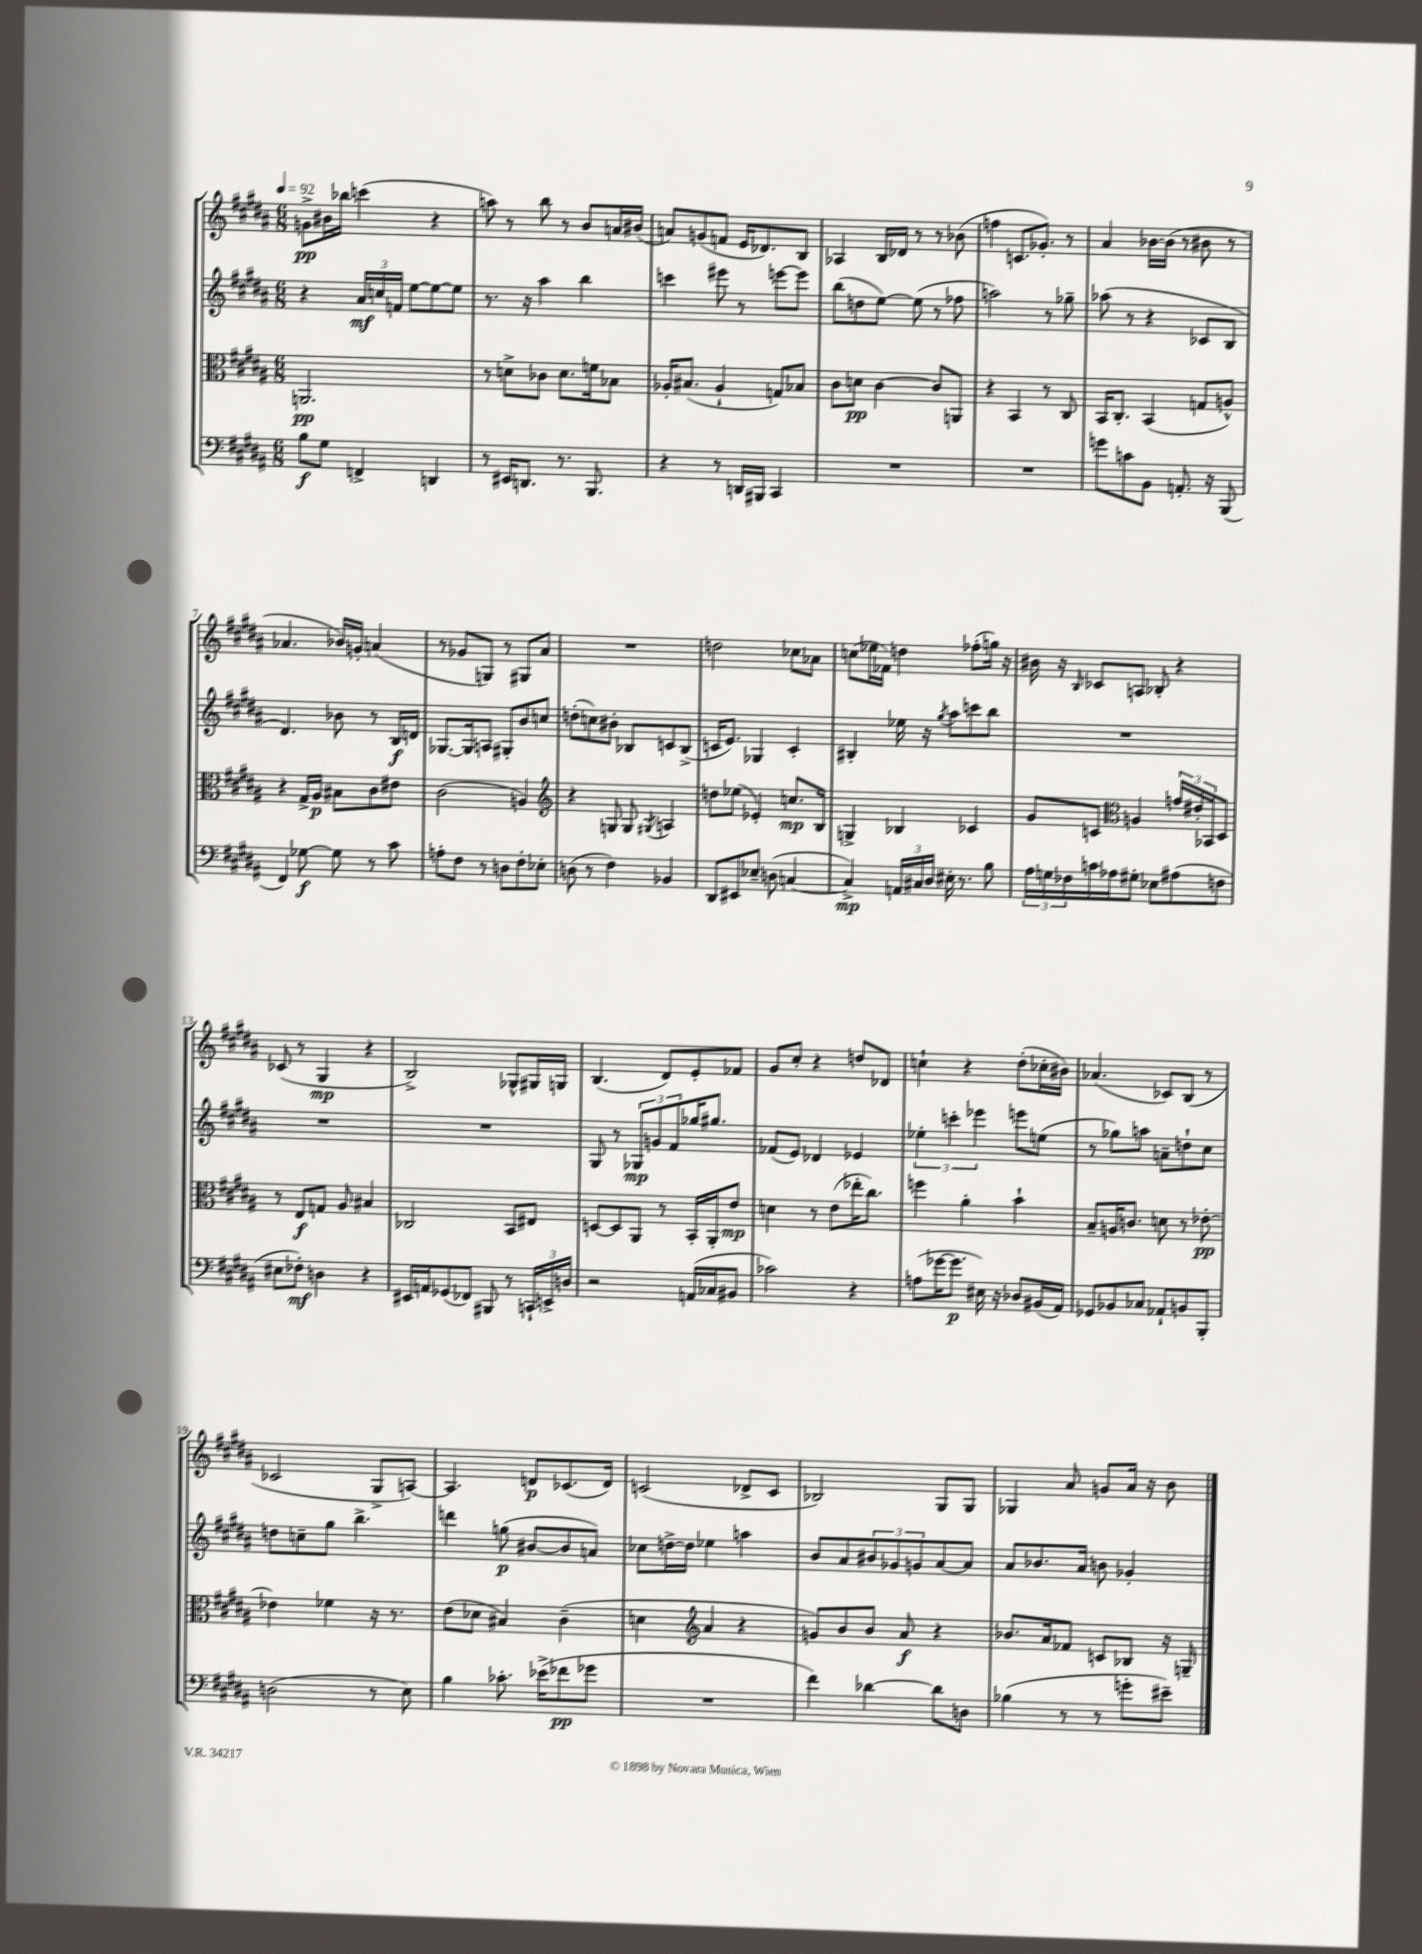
<<
\new StaffGroup <<
\new Staff = "s0" {
    \clef treble \key b \major \numericTimeSignature \time 6/8 \tempo 4 = 92
    g'8->\pp bis'16 bes''16 c'''4( r4 |
    a''8) r8 b''8 r8 b'8 a'16 bis'16( |
    a'8) g'8( f'8 e'16 des'8.) b8 |
    aes4 b16 des'16 r8 r8 bes'8( |
    f''4 c'8. ges'8.-.) r8 |
    ais'4 bes'16~ bes'16( r8 bis'8 r8 |
    aes'4. bes'16) g'16-. a'4( |
    r8 ges'8 g8) r8 gis8 ais'8 |
    R2. |
    d''2 ces''8 aes'8 |
    c''8( ees''16 fes'16) d''4 fes''8-.( g''16) r16 |
    bis'16 r16 \grace { b16 } ces'8 a8 bes8-. r4 |
    ces'8( r8 gis4\mp r4 |
    b2->) ges8-^ gis16 g16 |
    b4.( dis'8) e'8-. fes'8 |
    gis'8 cis''8-. r4 d''8 des'8 |
    c''4-! r4 dis''8-.( ces''16-. bis'16) |
    aes'4.( ces'8) b8( r8 |
    ces'2 gis8-> a8~) |
    a4. d'8\p ces'8.( d'16) |
    c'2( des'8-> c'8 |
    bes2) gis8 gis8 |
    ges4 ais'8 g'8 ais'16 r16 b'8 \bar "|." |
}
\new Staff = "s1" {
    \clef treble \key b \major \numericTimeSignature \time 6/8
    r4 \tuplet 3/2 { ais'16\mf c''16 f'16 } e''8~ e''8~ e''8 |
    r8. r16 ais''4 b''4 |
    c'''4 eis'''8 r8 e'''8~ e'''8 |
    b''8( d''8 e''8~) e''8( r8 fes''8 |
    a''2) r8 ges''8-- |
    aes''8( r8 r4 ces'8 b8 |
    dis'4.) bes'8 r8 b16\f d'16 |
    ges8.~ ges16 a8 gis8-. b'8 c''8 |
    d''8-.( c''8) bis'8-. bes8 c'8 bes8->( |
    c'16 e'8.) ges4 c'4-. |
    bis4-. ees''16 r16 \acciaccatura { gis''8 } ais''8 c'''8 b''8 |
    R2. |
    R2. |
    R2. |
    gis8 r8 \tuplet 3/2 { ges8\mp g'8 fis'8 } ges''16 gis''8. |
    fes'8( e'8) des'4 ees'4 |
    \tuplet 3/2 { ees''4-. c'''4-. ees'''4 } e'''8 e''8( |
    r8 ges''8) a''8 a'8-- d''8-! cis''8 |
    d''8 c''8-- gis''8 b''4.-> |
    d'''4 g''8\p( bis'8~ bis'8 a'8) |
    ces''8 d''16~-> d''16 ees''4 a''4 |
    b'8 ais'8 \tuplet 3/2 { bis'8 ges'8 g'8 } ais'8~ ais'8 |
    ais'8 bes'8. ais'16 b'8 ges'4-. \bar "|." |
}
\new Staff = "s2" {
    \clef alto \key b \major \numericTimeSignature \time 6/8
    a,2.\pp |
    r8 d'8-> ces'8 d'8. f'16 bes8 |
    aes16-. bis8.( aes4-! g8) bes8 |
    cis'8 d'8\pp cis'4~ cis'8 a,8 |
    r4 b,4 r8 cis8 |
    b,16 cis8.-. b,4( g8 a8-^) |
    r4 gis16-> ais16\p bis8 cis'8 eis'8 |
    cis'2( a4) |
    \clef treble r4 g8 g8 \acciaccatura { gis8 } a4 |
    d''8 ees''8( ees'4-.) c''8.\mp b16 |
    g4-> bes4 ces'4 |
    gis'8 c'8 \clef alto a4 \tuplet 3/2 { g'16 eis'16-. bes,16 } dis8 |
    r8 e8\f g8 ais8 bis4 |
    ces2 b,8 eis8 |
    d8~ d8 ais,8 r8 b,16-. ais,16-. e'8\mp |
    d'4 r8 e'8( ees''16-. cis''8.) |
    f''4 ais'4-. b'4-! |
    b8-- a16 c'8. d'8 r8 ees'8~-.\pp |
    ees'4 fes'4 r16 r8. |
    e'8( des'8 bis4) cis'4--( |
    d'4 \clef treble ais'4 r4 |
    g'8) b'8 b'8 ais'8\f r4 |
    bes'8. ais'16 fes'8 c'8 bes8 r16 g16-- \bar "|." |
}
\new Staff = "s3" {
    \clef bass \key b \major \numericTimeSignature \time 6/8
    b8\f gis8 f,4-> d,4 |
    r8 eis,16 d,8. r8. b,,8. |
    r4 r8 d,16 bis,,16 cis,4 |
    R2. |
    R2. |
    g'8 c'8 b,8 a,8.-. r16 b,,8( |
    fis,4) ges8~\f ges8 r8 cis'8 |
    a8-. fis8 r8 d8 fis8-. ees8-. |
    d8( r8 fis4) bes,4 |
    dis,8 eis,8 ees8-- d8( c4~ |
    c4->\mp) \tuplet 3/2 { a,16 cis16 dis16 } eis16-. r8. b8 |
    \tuplet 3/2 { ais16 g16 fes16 } c'16 aes16 gis8-. ees8 ais8( f8 |
    eis8 fes8-.\mf) d4 r4 |
    eis,16 a,16 ges,8( fes,8) bis,,8 r8 \tuplet 3/2 { c,16-! e,16-> d16 } |
    r2 a,16( ces16 bis,8 |
    ces'2) r4 |
    a8( ges'16~ ges'8.\p eis16) r16 des8 bis,16( ais,16) |
    ges,8 bes,8 ces8 aes,8-! b,8 b,,8-. |
    d2( r8 e8) |
    b4 ces'8.-. ees'16->( fes'8\pp ges'8 |
    R2. |
    fis'4) des'4~ des'8 d8 |
    bes4( r8 r8 g'8-. eis'8--) \bar "|." |
}
>>
>>
